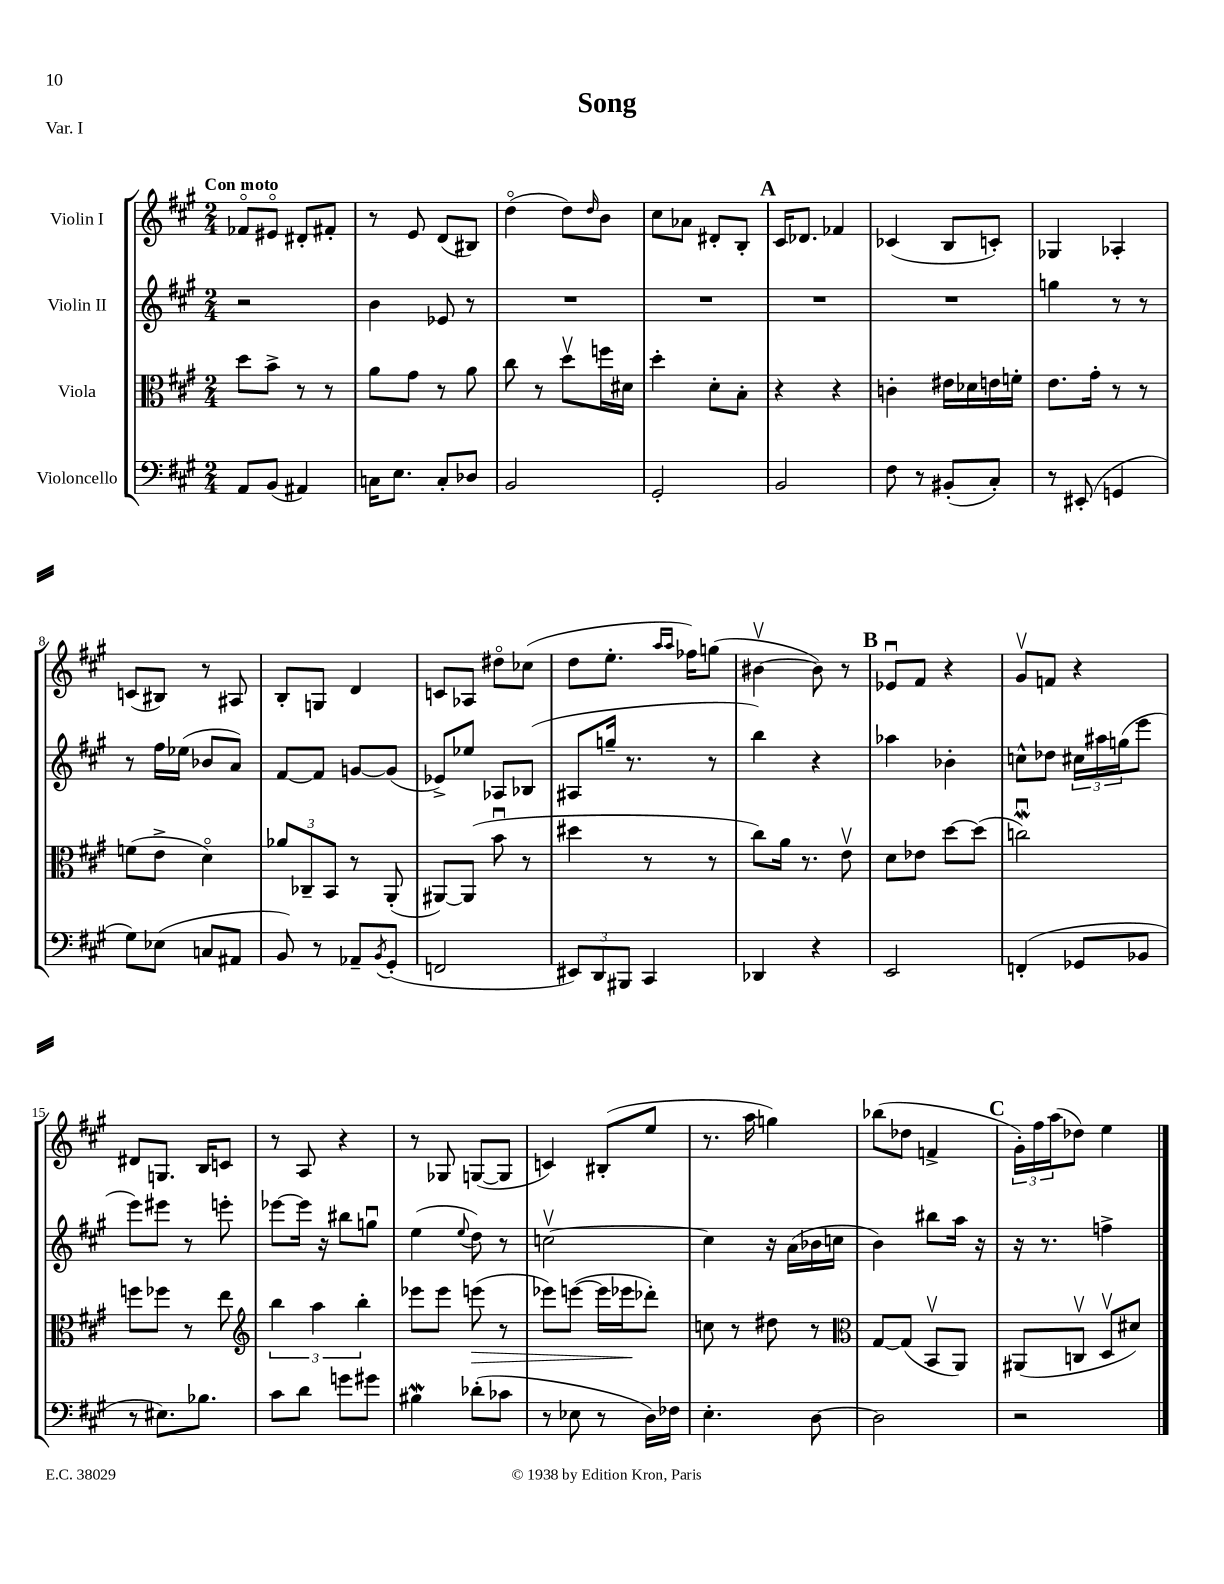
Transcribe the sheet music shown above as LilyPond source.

\header { title = "Song" piece = "Var. I" }
<<
\new StaffGroup <<
\new Staff = "s0" \with { instrumentName = "Violin I" } {
    \clef treble \key a \major \numericTimeSignature \time 2/4 \tempo "Con moto"
    fes'8\flageolet eis'8\flageolet dis'8-. fis'8-. |
    r8 e'8 d'8( bis8) |
    d''4\flageolet( d''8) \grace { d''16 } b'8 |
    cis''8 aes'8 dis'8-. b8-. |
    \mark \markup { \bold "A" } cis'16 des'8. fes'4 |
    ces'4( b8 c'8-.) |
    ges4 aes4-. |
    c'8( bis8) r8 ais8 |
    b8-. g8 d'4 |
    c'8 aes8 dis''8\flageolet ces''8( |
    d''8 e''8.-. \grace { a''16 a''16 } fes''16) g''8( |
    bis'4~\upbow bis'8) r8 |
    \mark \markup { \bold "B" } ees'8\downbow fis'8 r4 |
    gis'8\upbow f'8 r4 |
    dis'8 g8. b16 c'8 |
    r8 a8 r4 |
    r8 ges8 g8~( g8 |
    c'4) bis8-.( e''8 |
    r8. a''16 g''4) |
    bes''8( des''8 f'4-> |
    \mark \markup { \bold "C" } \tuplet 3/2 { gis'16-.) fis''16 a''16( } des''8) e''4 \bar "|." |
}
\new Staff = "s1" \with { instrumentName = "Violin II" } {
    \clef treble \key a \major \numericTimeSignature \time 2/4
    r2 |
    b'4 ees'8 r8 |
    R2 |
    R2 |
    \mark \markup { \bold "A" } R2 |
    R2 |
    g''4 r8 r8 |
    r8 fis''16 ees''16( bes'8 a'8) |
    fis'8~ fis'8 g'8~ g'8( |
    ees'8->) ees''8 aes8 bes8( |
    ais8 g''16-- r8. r8 |
    b''4) r4 |
    \mark \markup { \bold "B" } aes''4 bes'4-. |
    c''8-^ des''8 \tuplet 3/2 { cis''16 ais''16 g''16( } e'''8 |
    e'''8) eis'''8 r8 e'''8-. |
    ees'''8~ ees'''16 r16 bis''8 g''8\downbow |
    e''4( \appoggiatura { e''8 } d''8) r8 |
    c''2~\upbow |
    c''4 r16 a'16( bes'16 c''16 |
    b'4) bis''8 a''16 r16 |
    \mark \markup { \bold "C" } r16 r8. f''4-> \bar "|." |
}
\new Staff = "s2" \with { instrumentName = "Viola" } {
    \clef alto \key a \major \numericTimeSignature \time 2/4
    d''8 b'8-> r8 r8 |
    a'8 gis'8 r8 a'8 |
    cis''8 r8 d''8\upbow f''16 dis'16 |
    d''4-. d'8-. b8-. |
    \mark \markup { \bold "A" } r4 r4 |
    c'4-. eis'16 des'16 e'16 f'16-. |
    e'8. gis'16-. r8 r8 |
    f'8( e'8-> d'4\flageolet) |
    \tuplet 3/2 { aes'8 ces8-- b,8 } r8 a,8-.( |
    ais,8~) ais,8( b'8\downbow r8 |
    dis''4 r8 r8 |
    cis''8) a'16 r8. e'8\upbow |
    \mark \markup { \bold "B" } d'8 ees'8 d''8~ d''8( |
    c''2\downbow\mordent) |
    f''8 fes''8 r8 e''8 |
    \clef treble \tuplet 3/2 { b''4 a''4 b''4-. } |
    ees'''8 ees'''8 e'''8\>( r8 |
    ees'''8) e'''8~( e'''16 ees'''16\! des'''8-.) |
    c''8 r8 dis''8 r8 |
    \clef alto gis8~ gis8( b,8\upbow a,8) |
    \mark \markup { \bold "C" } ais,8( c8\upbow d8\upbow dis'8) \bar "|." |
}
\new Staff = "s3" \with { instrumentName = "Violoncello" } {
    \clef bass \key a \major \numericTimeSignature \time 2/4
    a,8 b,8( ais,4) |
    c16 e8. c8-. des8 |
    b,2 |
    gis,2-. |
    \mark \markup { \bold "A" } b,2 |
    fis8 r8 bis,8-.( cis8-.) |
    r8 eis,8-.( g,4 |
    gis8) ees8( c8 ais,8 |
    b,8) r8 aes,8-- \acciaccatura { b,8 } gis,8-.( |
    f,2 |
    \tuplet 3/2 { eis,8) d,8 bis,,8 } cis,4 |
    des,4 r4 |
    \mark \markup { \bold "B" } e,2 |
    f,4-.( ges,8 bes,8 |
    r8 eis8.) bes8. |
    cis'8 d'8 g'8 gis'8 |
    bis4\mordent des'8-.( ces'8 |
    r8 ees8 r8 d16) fes16 |
    e4.-. d8~ |
    d2 |
    \mark \markup { \bold "C" } r2 \bar "|." |
}
>>
>>
